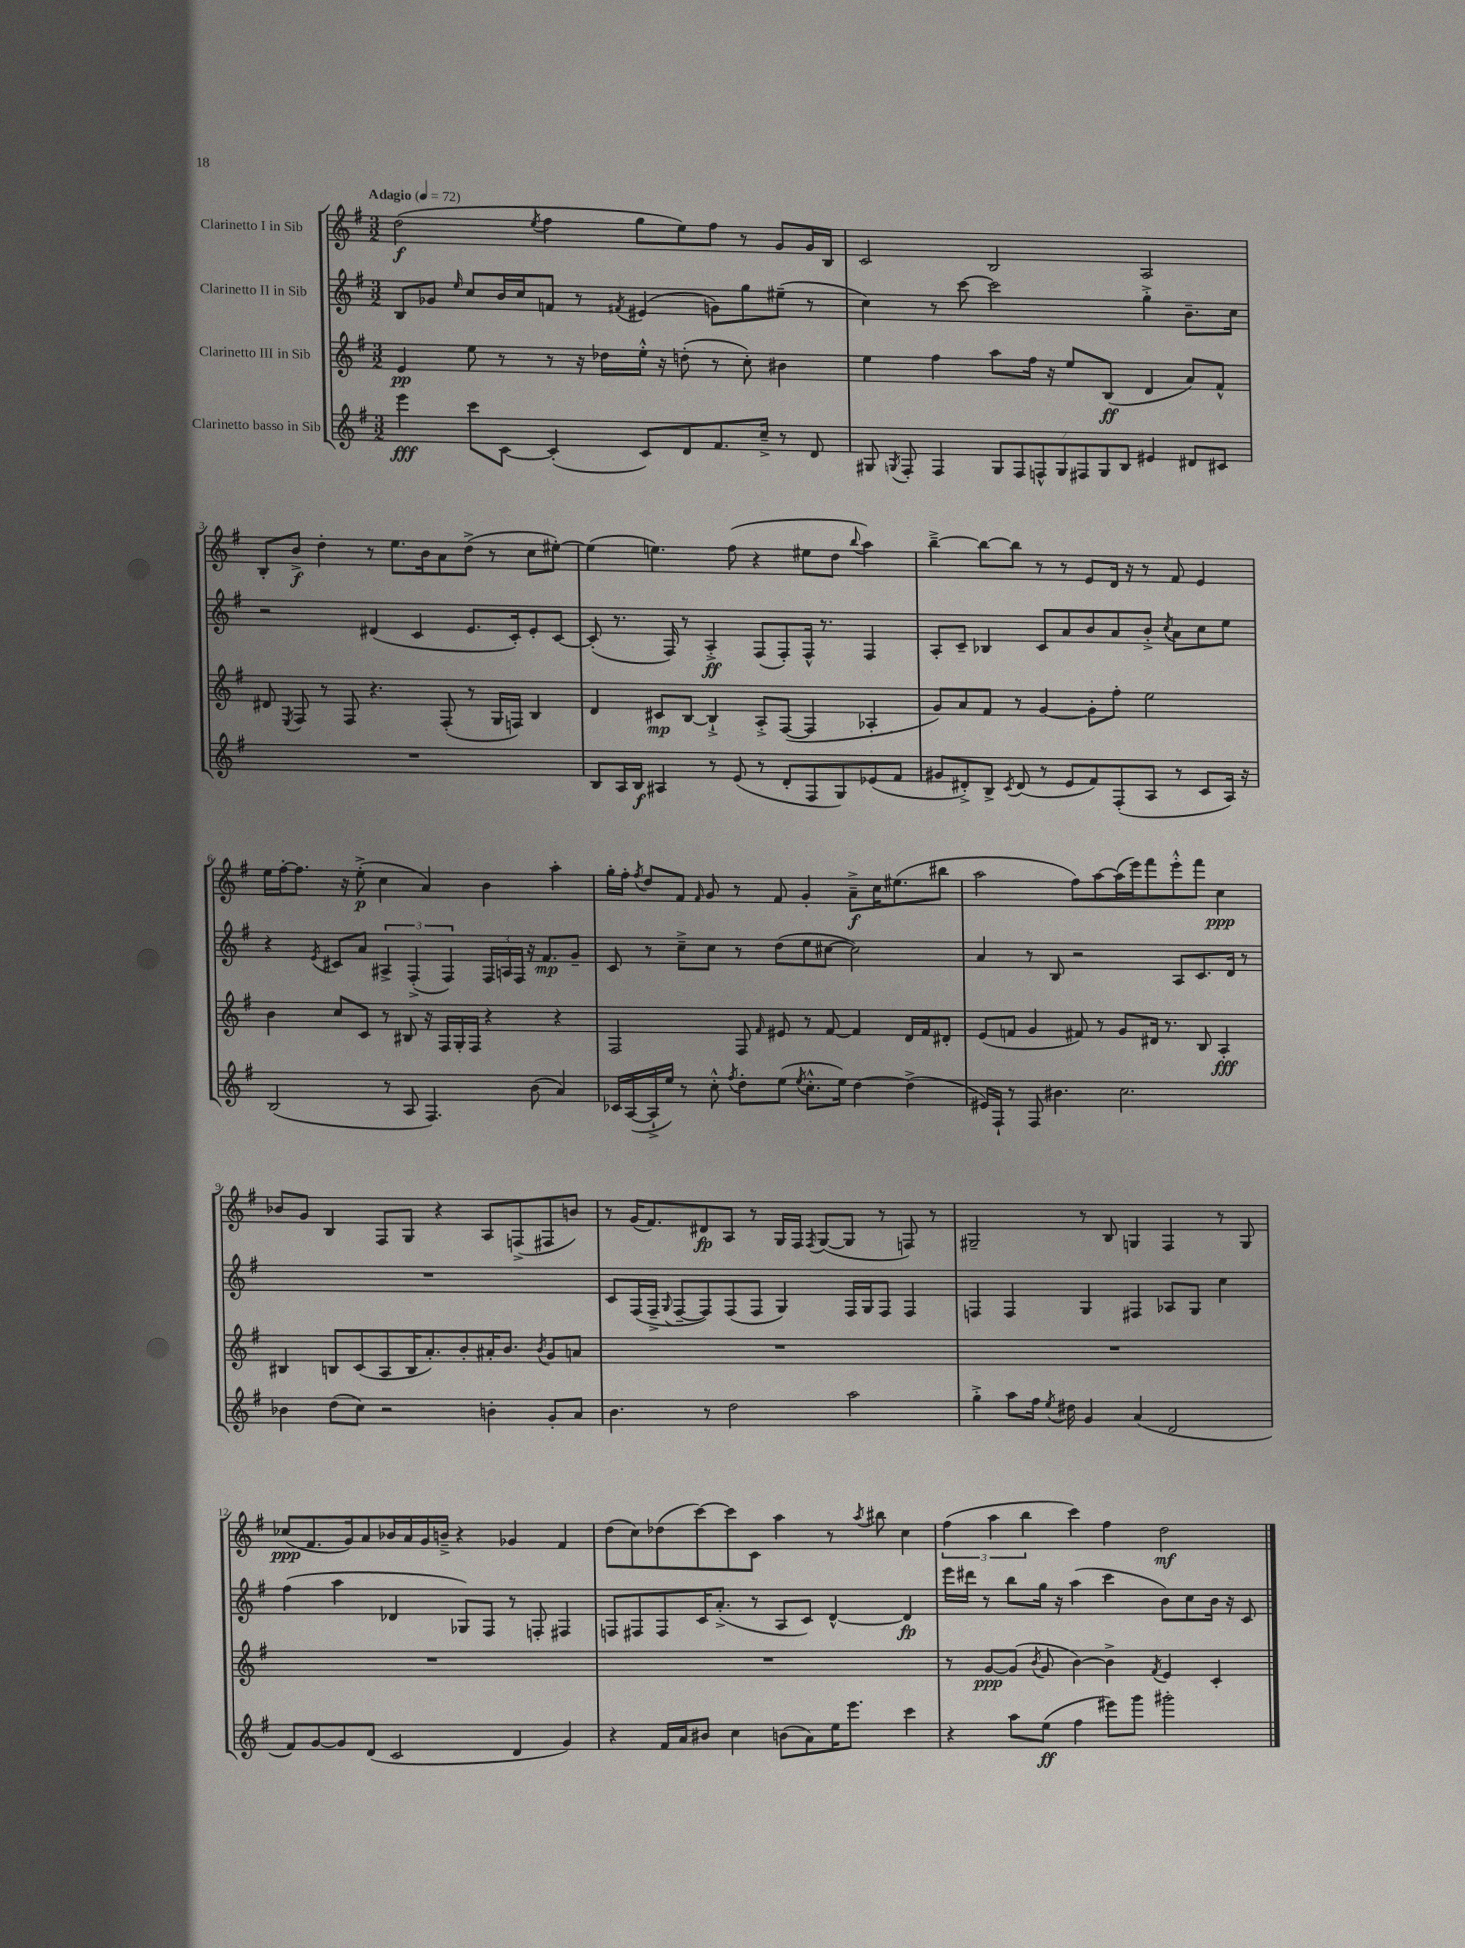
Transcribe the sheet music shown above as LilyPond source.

<<
\new StaffGroup <<
\new Staff = "s0" \with { instrumentName = "Clarinetto I in Sib" } {
    \clef treble \key g \major \numericTimeSignature \time 3/2 \tempo "Adagio" 4 = 72
    \autoBeamOff d''2\f( \acciaccatura { e''8 } fis''4 g''8[ e''8) fis''8] r8 g'8[ g'16 b16] |
    c'2 b2 a2 |
    b8[-. b'8]->\f d''4-. r8 e''8.[ b'16 a'8 d''8]->( r8 c''8[ eis''8]~-.) |
    eis''4( e''4.) fis''8( r4 eis''8[ d''8] \appoggiatura { b''8 } a''4) |
    b''4~---> b''8[~ b''8] r8 r8 e'8[ d'16] r16 r8 fis'8 e'4 |
    e''16[ fis''16~-. fis''8.] r16 e''8-.->\p( c''4 a'4) b'4 a''4-. |
    g''16[-. fis''16]-. \acciaccatura { fis''8 } d''8[ fis'8] \grace { fis'16 } g'8 r8 fis'8 g'4-. a'8[--->\f c''16 eis''8.( bis''8] |
    a''2 fis''8[) a''8~ a''16( e'''16) fis'''8 e'''8-.-^ fis'''8] c''4\ppp |
    bes'8[ g'8] b4 fis8[ g8] r4 a8[ f8->( fis8 b'8]) |
    r8 g'16[( fis'8.) dis'8\fp a8] r8 g16[ fis16] \acciaccatura { fis8 } g8[~( g8] r8 f8) r8 |
    gis2-- r8 b8 g4 fis4 r8 g8 |
    ces''8[\ppp( fis'8. g'16) a'8 bes'16 a'16 g'16 b'16]---> r4 ges'4 fis'4 |
    d''8[( c''8) des''8( c'''8~) c'''8 c'8] a''4 r8 \acciaccatura { a''8 } bis''8 c''4 |
    \tuplet 3/2 { fis''4( a''4 b''4 } c'''4) fis''4 d''2\mf \bar "|." |
}
\new Staff = "s1" \with { instrumentName = "Clarinetto II in Sib" } {
    \clef treble \key g \major \numericTimeSignature \time 3/2
    \autoBeamOff b8[ ges'8] \grace { e''16 } c''8[ b'16 c''16 f'8] r8 \acciaccatura { fis'8 } eis'4( g'8[) g''8 eis''8]--( r8 |
    c''4) r8 c'''8~ c'''2 g''4-.-> b'8.[-- c''16] |
    r2 dis'4( c'4 e'8.[ c'16-.) e'8-. c'8]~ |
    c'8-.( r8. fis16) r8 a4-.->\ff fis8[( fis8-.) fis16]-^ r8. fis4 |
    a8[-. c'8]-- bes4 c'8[ a'8 b'8 a'8 b'8]-.-> \acciaccatura { c''8 } a'8[ c''8 e''8] |
    r4 \acciaccatura { e'8 } cis'8[ a'8] \tuplet 3/2 { ais4-> fis4-.->( fis4) } \tuplet 3/2 { fis16[ a16 fis16] } r16 fis'8.[\mp g'8]-- |
    c'8 r8 c''8[---> c''8] r8 d''8[( e''8 cis''8]~ cis''2) |
    a'4 r8 b8 r2 a8[ c'8. d'16] r8 |
    R1. |
    c'8[ fis16( fis16]---> \appoggiatura { g8 } fis8[~-- fis8) fis8( fis8] g4) fis16[ g16 fis8] fis4 |
    f4 f4 g4 fis4 aes8[ g8] c''4 |
    fis''4( a''4 des'4 ges8[) fis8] r8 f8-. fis4 |
    f8[ fis8 fis8 c'16 a'8.]-.->( r8 a8[ c'8]) d'4~-^ d'4\fp |
    e'''16[ dis'''16] r8 b''8[ g''16] r16 a''4( c'''4 b'8[) c''8 b'16] r16 c'8 \bar "|." |
}
\new Staff = "s2" \with { instrumentName = "Clarinetto III in Sib" } {
    \clef treble \key g \major \numericTimeSignature \time 3/2
    \autoBeamOff e'4\pp e''8 r8 r8 r16 des''16[ e''16]-.-^ r16 d''8-.( r8 c''8-.) bis'4 |
    e''4 fis''4 a''8[ fis''16] r16 e''8[ b8]\ff( d'4 a'8[) fis'8]-^ |
    dis'8 \acciaccatura { e8 } fis8 r8 fis8 r4. fis8-.( r8 g16[ f16]) b4 |
    d'4 cis'8[\mp b8]~ b4-!-> a8[-.-> fis8]~( fis4 aes4-. |
    g'8[) a'8 fis'8] r8 g'4~ g'8[-. fis''8]-. e''2 |
    b'4 c''8[ c'8] r8 bis8 r16 fis16[ g16-. fis16] r4 r4 |
    fis2 fis8 \grace { fis'16 } eis'8 r8 fis'8~ fis'4 d'16[ fis'16 dis'8]-. |
    e'8[( f'8] g'4 fis'8) r8 g'8[ dis'16] r8. b8 a4-.\fff |
    bis4 b8[ c'8( a8 b16 a'8.-.) b'8-. ais'16-. b'8.] \acciaccatura { b'8 } g'8[ a'8] |
    R1. |
    R1. |
    R1. |
    R1. |
    r8 g'8[~\ppp g'8]( \acciaccatura { b'8 } g'8 b'4~) b'4-> \acciaccatura { fis'8 } e'4 c'4-. \bar "|." |
}
\new Staff = "s3" \with { instrumentName = "Clarinetto basso in Sib" } {
    \clef treble \key g \major \numericTimeSignature \time 3/2
    \autoBeamOff e'''4\fff c'''8[ c'8]~ c'4-.( c'8[) d'8 fis'8. c''16]---> r8 d'8 |
    gis8 \acciaccatura { g8 } fis8-. fis4 \tuplet 7/4 { g8[ fis8 f8-^ g8 fis8 g8 b8] } eis'4 dis'8[ cis'8] |
    R1. |
    b8[ a16 b16]\f ais4 r8 e'8( r8 d'8[-. fis8 g8) ees'8( fis'8] |
    gis'8[ dis'8-.->) b8]-> \acciaccatura { c'8 } dis'8( r8 e'8[ fis'8) fis8-.( a8] r8 c'8[ a16]) r16 |
    b2( r8 a8 fis4.) b'8( a'4) |
    ces'16[ a16~( a16-!-> e''16]) r8 c''8-.-^ \acciaccatura { fis''8 } d''8[-. e''8]( \acciaccatura { e''8 } c''8.[-.-^ e''16]) d''4~ d''4->( |
    eis'16[) fis16]-! r8 fis8 bis'4. c''2. |
    bes'4 d''8[( c''8]) r2 b'4-. g'8[-. a'8] |
    b'4. r8 d''2 a''2 |
    g''4-.-> a''8[ fis''16] \acciaccatura { e''8 } dis''16 g'4 a'4( d'2 |
    fis'8[) g'8~ g'8 d'8]( c'2 d'4 g'4) |
    r4 fis'16[ a'16 bis'8] c''4 b'8[( a'8) e''16 e'''8.] c'''4 |
    r4 a''8[ e''8]\ff( fis''4 eis'''8[) g'''8] gis'''2-. \bar "|." |
}
>>
>>
